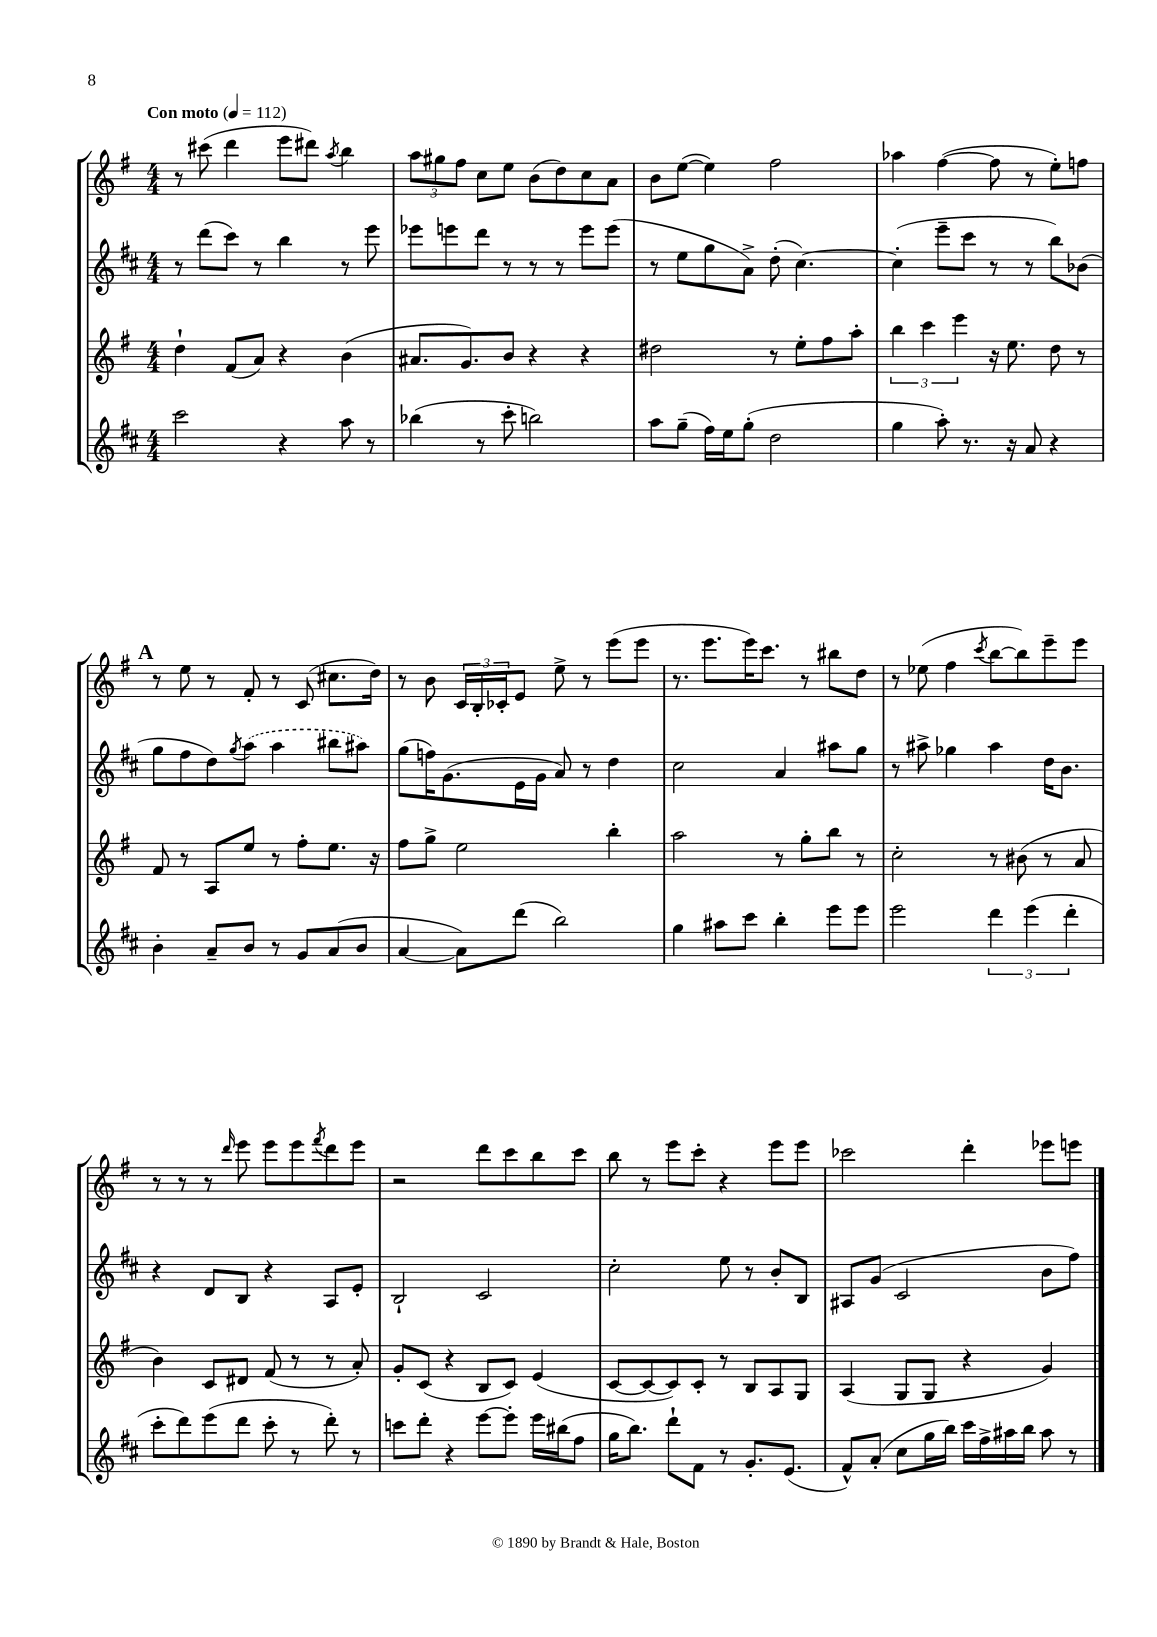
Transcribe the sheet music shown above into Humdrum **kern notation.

**kern	**kern	**kern	**kern
*part4	*part3	*part2	*part1
*staff4	*staff3	*staff2	*staff1
*clefG2	*clefG2	*clefG2	*clefG2
*k[f#c#]	*k[f#]	*k[f#c#]	*k[f#]
*M4/4	*M4/4	*M4/4	*M4/4
*MM112	*MM112	*MM112	*MM112
=1	=1	=1	=1
!	!	!	!LO:TX:a:B:t=Con moto
2ccc#\	4dd`\	8r	8r
.	.	(8ddd\L	(8ccc#X\
.	(8f#/L	8ccc#\J)	4ddd\
.	8a/J)	8r	.
4r	4r	4bb\	8eee\L
.	.	.	8ddd#X\J)
.	.	.	8qaa/
8aa\	(4b\	8r	4bb\
8r	.	8eee\	.
=2	=2	=2	=2
(4bb-X\	8.a#X/L	8eee-X\L	12aa\L
.	.	.	12gg#X\
.	.	8eeen\	.
.	.	.	12ff#\J
.	8.g/)	.	.
8r	.	8ddd\J	8cc\L
8ccc#'\	8b/J	8r	8ee\J
2bbn\)	4r	8r	(8b\L
.	.	8r	8dd\)
.	4r	8eee\L	8cc\
.	.	(8eee\J	8a\J
=3	=3	=3	=3
8aa\L	2dd#X\	8r	8b\L
(8gg~\J	.	8ee\L	([8ee\J
16ff#\LL)	.	8gg\	4ee\])
16ee\J	.	.	.
(8gg'\J	.	8a^\J)	.
2dd\	8r	(8dd'\	2ff#\
.	8ee'\L	[4.cc#\)	.
.	8ff#\	.	.
.	8aa'\J	.	.
=4	=4	=4	=4
4gg\	6bb\	(4cc#'\]	4aa-X\
.	6ccc\	.	.
8aa'\)	.	8eee~\L	([4ff#\
.	6eee\	.	.
8.r	.	8ccc#\J	.
.	16r	8r	8ff#\]
16r	8.ee\	.	.
8a/	.	8r	8r
4r	8dd\	8bb\L)	8ee'\L)
.	8r	(8b-X\J	8ffn\J
!!LO:LB:g=z
!!LO:REH:place=s1:t=A
=5	=5	=5	=5
4b'\	8f#/	8gg\L	8r
.	8r	8ff#\	8ee\
8a~/L	8A/L	8dd\)	8r
.	.	8qgg/	.
8b/J	8ee/J	(8aa\J	8f#'/
8r	8r	4aa\	8r
8g/L	8ff#'\L	.	(8c/
(8a/	8.ee\J	8bb#X\L	8.cc#X\L
8b/J	.	8aa#X\J)	.
.	16r	.	16dd\Jk)
=6	=6	=6	=6
[4a/	8ff#\L	(8gg\L	8r
.	8gg^\J	16ffn\K)	8b\
.	.	(8.g\	.
8a\L])	2ee\	.	24c/LL
.	.	.	24B'/
.	.	.	24c-X'/J
(8ddd\J	.	16e\L	8e/J
.	.	16g\JJ	.
2bb\)	.	8a/)	8ee^\
.	.	8r	8r
.	4bb'\	4dd\	(8eee\L
.	.	.	8eee\J
=7	=7	=7	=7
4gg\	2aa\	2cc#\	8.r
.	.	.	8.eee\L
8aa#X\L	.	.	.
8ccc#\J	.	.	16eee\K)
.	.	.	8.ccc\J
4bb'\	8r	4a/	.
.	8gg'\L	.	8r
8eee\L	8bb\J	8aa#X\L	8bb#X\L
8eee\J	8r	8gg\J	8dd\J
=8	=8	=8	=8
2eee\	2cc'\	8r	8r
.	.	8aa#X^\	(8ee-X\
.	.	4gg-X\	4ff#\
.	.	.	8qccc/
6ddd\	8r	4aa#\	[8bb\L
.	(8b#X\	.	8bb\])
(6eee\	.	.	.
.	8r	16dd\KL	8eee~\
.	.	8.b\J	.
6ddd'\	.	.	.
.	8a/	.	8eee\J
!!LO:LB:g=z
=9	=9	=9	=9
8ccc#'\L	4b\)	4r	8r
8ddd\)	.	.	8r
(8eee\	8c/L	8d/L	8r
.	.	.	16qqddd/
8ddd\J	8d#X/J	8B/J	8eee\
8ccc#'\	(8f#/	4r	8eee\L
8r	8r	.	8eee\
.	.	.	8qfff#/
8ddd'\)	8r	8A/L	8ddd\
8r	8a'/)	8e'/J	8eee\J
=10	=10	=10	=10
8cccn\L	8g'/L	2B`/	2r
8ddd'\J	(8c/J	.	.
4r	4r	.	.
[8eee\L	8B/L	2c#/	8ddd\L
8eee'\J]	8c/J)	.	8ccc\
16eee\LL	(4e/	.	8bb\
(16bb#X\J	.	.	.
8ff#\J	.	.	8ccc\J
=11	=11	=11	=11
16gg\KL	[8c/L	2cc#'\	8bb\
8.bb\J)	.	.	.
.	8c/_	.	8r
8ddd`\L	8c/])	.	8eee\L
8f#\J	8c'/J	.	8ccc'\J
8r	8r	8ee\	4r
8.g'/L	8B/L	8r	.
.	8A/	8b'/L	8eee\L
(8.e/J	.	.	.
.	8G/J	8B/J	8eee\J
=12	=12	=12	=12
8f#^^/L)	(4A/	8A#X/L	2ccc-X\
(8a'/J	.	(8g/J	.
8cc#\L	8G/L	2c#/	.
16gg\L	8G/J	.	.
16bb\JJ)	.	.	.
16ccc#\LL	4r	.	4ddd'\
16ff#^\	.	.	.
16aa#X\	.	.	.
16bb\JJ	.	.	.
8aa#\	4g/)	8b\L	8eee-X\L
8r	.	8ff#\J)	8eeen\J
==	==	==	==
*-	*-	*-	*-
